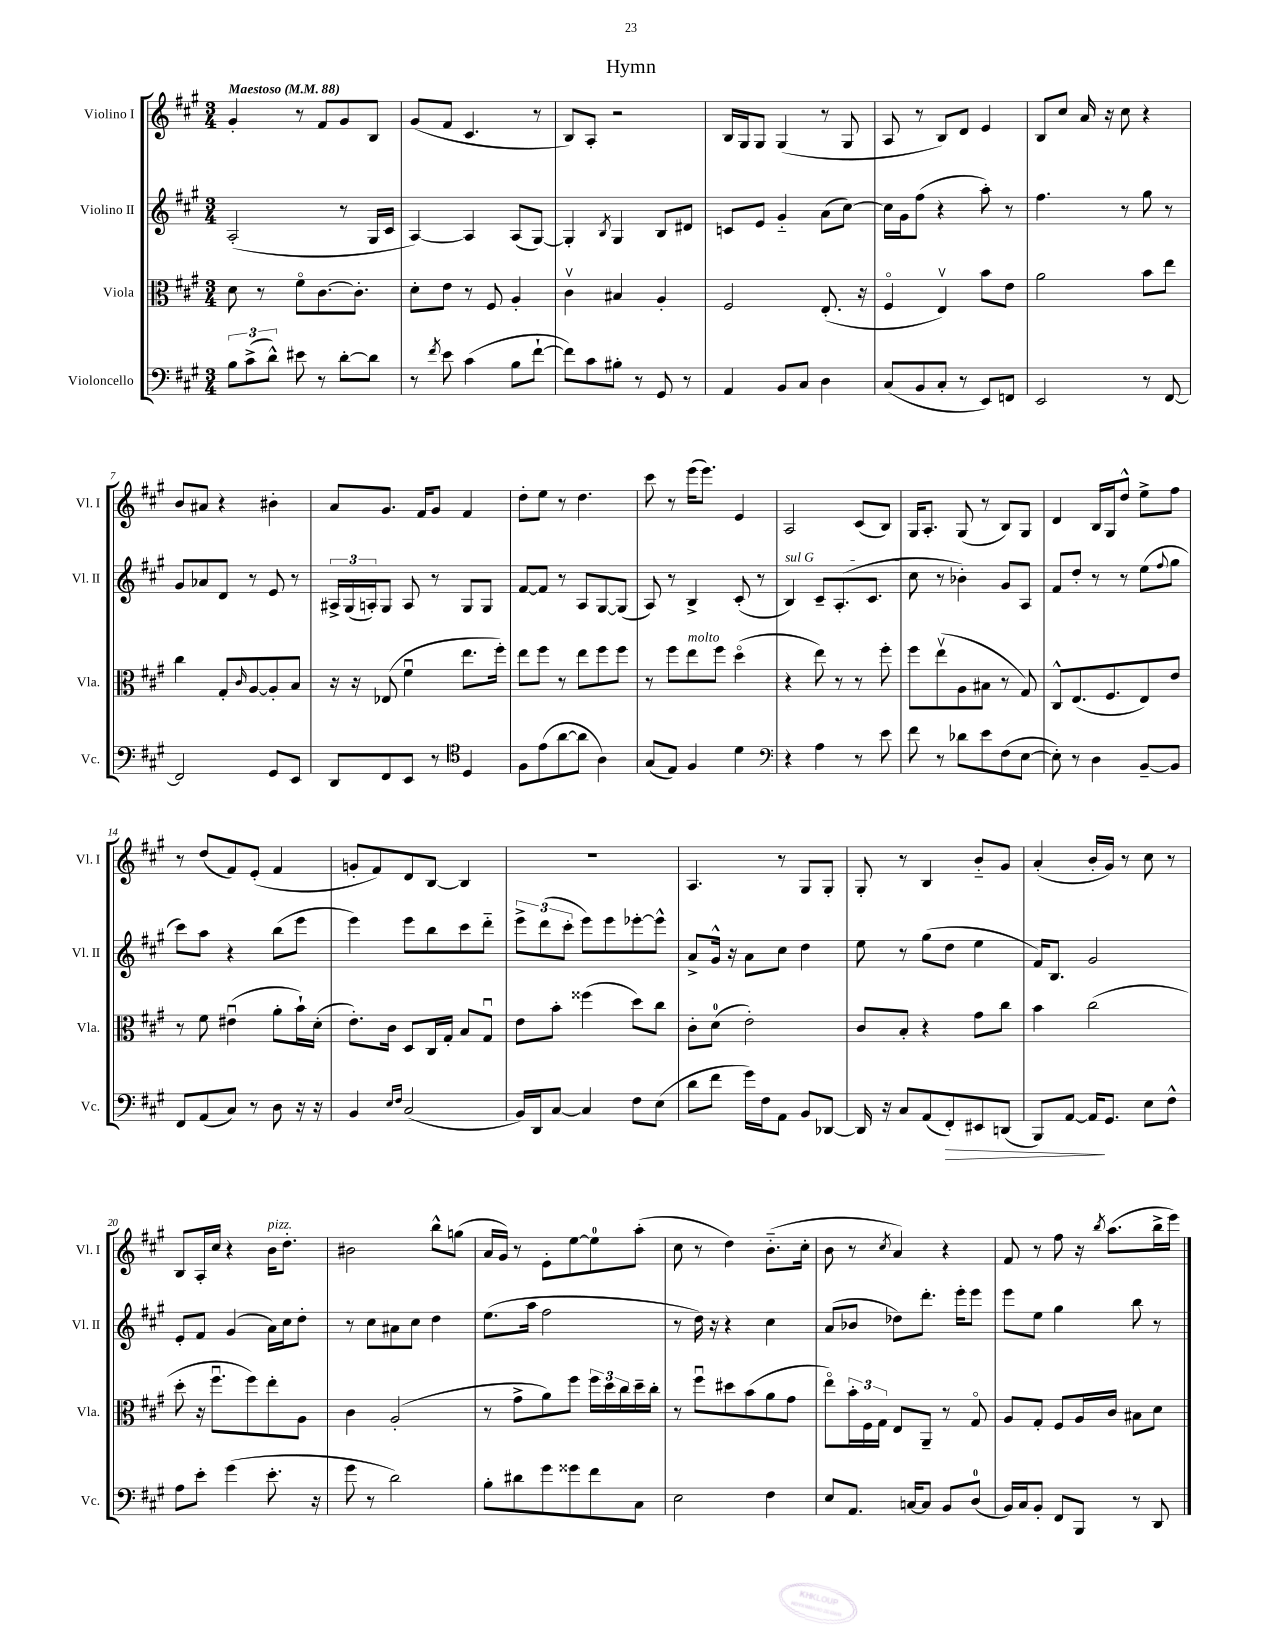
\header { title = "Hymn" }
<<
\new StaffGroup <<
\new Staff = "s0" \with { instrumentName = "Violino I" shortInstrumentName = "Vl. I" } {
    \clef treble \key a \major \numericTimeSignature \time 3/4 \tempo "Maestoso" 4 = 88
    gis'4-. r8 fis'8 gis'8 b8 |
    gis'8( fis'8 cis'4. r8 |
    b8) a8-. r2 |
    b16 gis16 gis8 gis4( r8 gis8 |
    a8 r8 b8) d'8 e'4 |
    b8 cis''8 a'16 r16 cis''8 r4 |
    b'8 ais'8 r4 bis'4-. |
    a'8 gis'8. fis'16 gis'8 fis'4 |
    d''8-. e''8 r8 d''4. |
    cis'''8 r8 e'''16( e'''8.) e'4 |
    a2 cis'8( b8) |
    gis16 a8.-. gis8( r8 b8) gis8 |
    d'4 b16 gis16 d''8-^ e''8-> fis''8 |
    r8 d''8( fis'8) e'8-.( fis'4 |
    g'8-. fis'8) d'8 b8~ b4 |
    R2. |
    a4. r8 gis8 gis8-. |
    gis8-. r8 b4 b'8-_ gis'8 |
    a'4-.( b'16-. gis'16) r8 cis''8 r8 |
    b8 a16-. cis''16 r4 b'16^\markup { \italic "pizz." } d''8.-. |
    bis'2 b''8-^ g''8( |
    a'16 gis'16) r8 e'8-. e''8~ e''8-0 a''8-.( |
    cis''8 r8 d''4) b'8.-_( cis''16-. |
    b'8 r8 \acciaccatura { cis''8 } a'4) r4 |
    fis'8 r8 fis''8 r16 \acciaccatura { b''8 } a''8.( b''16-> e'''16) \bar "|." |
}
\new Staff = "s1" \with { instrumentName = "Violino II" shortInstrumentName = "Vl. II" } {
    \clef treble \key a \major \numericTimeSignature \time 3/4
    a2-.( r8 gis16 cis'16 |
    a4~) a4 a8( gis8~) |
    gis4-. \acciaccatura { b8 } gis4 b8 dis'8 |
    c'8 e'8 gis'4-_ a'8( cis''8~) |
    cis''16 gis'16 fis''8( r4 a''8-.) r8 |
    fis''4. r8 gis''8 r8 |
    gis'8 aes'8 d'8 r8 e'8 r8 |
    \tuplet 3/2 { ais16-> gis16( a16-.) } gis8 a8 r8 gis8 gis8 |
    fis'8~ fis'8 r8 a8 gis8~ gis8( |
    a8) r8 b4-> cis'8-.( r8 |
    \once \override TextSpanner.bound-details.left.text = \markup { \italic "sul G" } b4\startTextSpan) cis'8-- a8.-.( cis'8. |
    cis''8\stopTextSpan r8 bes'4-.) gis'8 a8 |
    fis'8 d''8-. r8 r8 e''8( \appoggiatura { fis''8 } gis''8 |
    cis'''8) a''8 r4 b''8( e'''8 |
    e'''4) e'''8 b''8 cis'''8 d'''8-_ |
    \tuplet 3/2 { e'''8-> d'''8( cis'''8-. } e'''8) e'''8 ees'''8~-. ees'''8-^ |
    a'8-> gis'16-^ r16 a'8 cis''8 d''4 |
    e''8 r8 gis''8( d''8 e''4 |
    fis'16) b8. gis'2 |
    e'8-. fis'8 gis'4( a'16) cis''16 d''8-. |
    r8 cis''8 ais'8 cis''8 d''4 |
    e''8.( a''16 fis''2 |
    r8 d''16) r16 r4 cis''4 |
    a'8( bes'8 des''8) d'''8.-. e'''16-. e'''8 |
    e'''8 e''8 gis''4 b''8 r8 \bar "|." |
}
\new Staff = "s2" \with { instrumentName = "Viola" shortInstrumentName = "Vla." } {
    \clef alto \key a \major \numericTimeSignature \time 3/4
    d'8 r8 fis'8\flageolet cis'8.~ cis'8.-. |
    d'8-. e'8 r8 fis8 a4-. |
    cis'4\upbow bis4 a4-. |
    fis2 e8.-.( r16 |
    fis4\flageolet e4\upbow) b'8 e'8 |
    a'2 b'8 e''8 |
    cis''4 gis8-. \grace { cis'16 } a8~ a8-. b8 |
    r16 r16 ees8( fis'4\downbow e''8. fis''16-.) |
    e''8 fis''8 r8 e''8 fis''8 fis''8 |
    r8 fis''8 e''8^\markup { \italic "molto" } fis''8 d''4\flageolet( |
    r4 e''8) r8 r8 fis''8-. |
    fis''8 e''8\upbow( a8 bis8 r8 gis8) |
    cis8-^ e8.( fis8. e8) e'8 |
    r8 fis'8 eis'4\downbow( a'8-. b'16-!) d'16-.( |
    e'8.-.) cis'16 d8 cis16 gis16-. b8 gis8\downbow |
    e'8 b'8-. fisis''4( d''8) cis''8 |
    cis'8-. d'8-0( e'2-.) |
    cis'8 b8-. r4 gis'8 cis''8 |
    b'4 cis''2( |
    d''8-. r16 fis''8.\downbow fis''8) e''8-. a8 |
    cis'4 a2-.( |
    r8 gis'8-> a'8) fis''8 \tuplet 3/2 { fis''16 d''16 cis''16 } d''16-- cis''16-. |
    r8 fis''8\downbow dis''8 b'8( a'8 gis'8 |
    e''8\flageolet) \tuplet 3/2 { b'16-. fis16 gis16 } e8 a,8-- r8 gis8\flageolet |
    a8 gis8-. fis8 a16 cis'16 bis8 d'8 \bar "|." |
}
\new Staff = "s3" \with { instrumentName = "Violoncello" shortInstrumentName = "Vc." } {
    \clef bass \key a \major \numericTimeSignature \time 3/4
    \tuplet 3/2 { b8 cis'8->( d'8-^) } eis'8 r8 d'8~-. d'8 |
    r8 \acciaccatura { fis'8 } e'8 cis'4( b8 fis'8~-! |
    fis'8) cis'8 bis8-. r8 gis,8 r8 |
    a,4 b,8 cis8 d4 |
    cis8( b,8 cis8-. r8 e,8) f,8 |
    e,2 r8 fis,8~ |
    fis,2 gis,8 e,8 |
    d,8 fis,8 e,8 r8 \clef tenor d4 |
    fis8 e'8( a'8~ a'8 a4) |
    gis8( e8) fis4 d'4 |
    \clef bass r4 a4 r8 e'8 |
    fis'8 r8 des'8 e'8 fis8( e8~ |
    e8-.) r8 d4 b,8~-- b,8 |
    fis,8 a,8( cis8) r8 d8 r16 r16 |
    b,4 \grace { e16 fis16 } cis2( |
    b,16) d,16 cis8~ cis4 fis8 e8( |
    d'8 fis'8 gis'16) fis16 a,8 b,8 des,8~ |
    des,16 r16 cis8 a,8( fis,8-.\>) eis,8 d,8( |
    b,,8) a,8~ a,16\! gis,8. e8 fis8-^ |
    a8 e'8-. gis'4( e'8.-. r16 |
    gis'8 r8 d'2) |
    b8-. dis'8 gis'8 gisis'8 fis'8 cis8 |
    e2 fis4 |
    e8 a,8. c16~ c8 b,8 d8-0( |
    b,16) cis16 b,8-. fis,8 b,,8 r8 d,8 \bar "|." |
}
>>
>>
